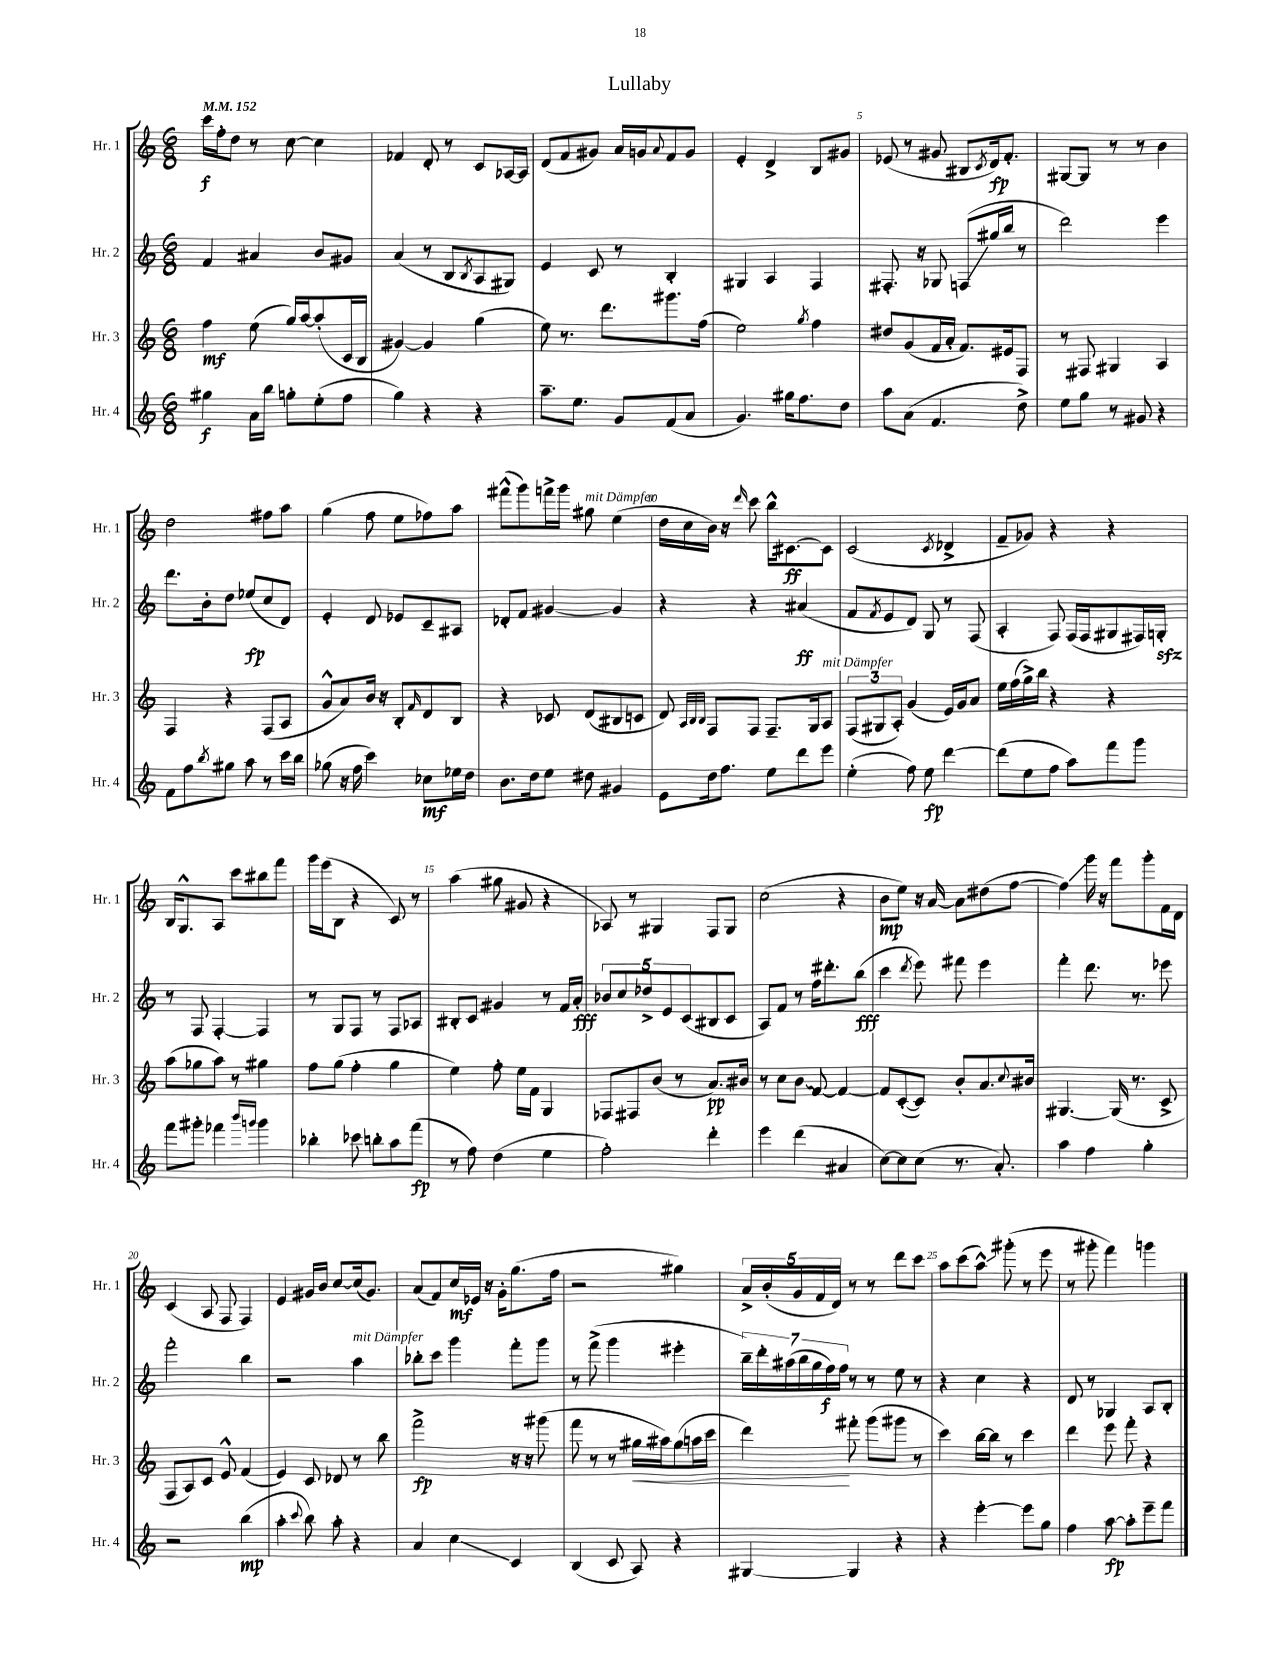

**kern	**kern	**kern	**kern
*staff4	*staff3	*staff2	*staff1
*clefG2	*clefG2	*clefG2	*clefG2
*k[]	*k[]	*k[]	*k[]
*M6/8	*M6/8	*M6/8	*M6/8
*MM152	*MM152	*MM152	*MM152
4gg#\	4ff\	4f/	16ccc\LL
.	.	.	16ff'\J
.	.	.	8dd\J
16a\LL	(8ee\	4a#/	8r
16bb\JJ	.	.	.
8gg'\L	16gg/LL)	.	[8cc\
.	[16aa/J	.	.
(8ee'\	(8aa'/]	8b/L	4cc\]
8ff\J	16c/L	8g#/J	.
.	16B/JJ	.	.
=	=	=	=
4gg\)	[4g#/)	(4a/	4f-/
4r	4g#/]	8r	8d'/
.	.	8B/L	8r
.	.	8qB/	.
4r	(4gg\	8A/	8c/L
.	.	8G#/J)	[16A-/L
.	.	.	16A-/]JJ
=	=	=	=
8.aa~\L	8ee\)	4e/	(8d/L
.	8.r	.	8f/
8.ee\J	.	.	.
.	.	8c/	8g#/J)
.	8.ddd\L	.	.
8g/L	.	8r	16a/LL
.	.	.	16g/J
.	.	.	8qqa/
(8f/	8.ggg#\	4B'/	8f/
8a/J	.	.	8g/J
.	(16ff\Jk	.	.
=	=	=	=
4.g/)	2ee\)	4G#/	4e'/
.	.	4A/	4d^/
16gg#\LK	.	.	.
8.ff\	.	.	.
.	8qgg/	.	.
.	4ff\	4F/	8B/L
8dd\J	.	.	8g#/J
=	=	=	=
8aa\L	8dd#/L	8.F#'/	(8e-/
(8a\J	(8g/	.	8r
.	.	16r	.
4.f/	16f/L	8G-/	8g#/
.	16a'/JJ	.	.
.	8.f/L)	(8F/L	8B#/L
.	.	.	8qc/
.	.	16gg#/L	16d/k)
.	16e#/k	16bb/JJ	8.f'/J
8dd^\)	8F/J	8r	.
=	=	=	=
8ee\L	8r	2ddd\)	[8G#/L
8gg\J	8F#/	.	8G#/]J
8r	4G#/	.	8r
8g#/	.	.	8r
4r	4A/	4eee\	4b\
=	=	=	=
8f\L	4F/	8.ddd\L	2dd\
8ff\	.	.	.
.	.	16b'\k	.
8qbb/	.	.	.
8gg#\J	4r	8dd\J	.
8aa\	.	(8ee-/L	.
8r	(8F/L	8cc/	8ff#\L
16ccc\LL	8A/J	8d/J)	8aa\J
16bb\JJ	.	.	.
=	=	=	=
(8gg-\	8g^^/L	4e'/	(4gg\
16r	8a/)	.	.
16ff\	.	.	.
4ccc\)	16b/Jk	8d/	8ff\
.	16r	.	.
.	8B'/L	8e-/L	8ee\L
.	16qqf/	.	.
8cc-\L	8d/	8c~/	8ff-\)
16ee-\L	8B/J	8A#/J	8aa\J
16dd\JJ	.	.	.
=	=	=	=
8.b\L	4r	8d-'/L	(8fff#^^\L
.	.	8f/J	8ggg\)
16dd\k	.	.	.
8ee\J	8c-/	[4g#/	16fff^\L
.	.	.	16ggg\JJ
8dd#\	(8d/L	.	8gg#\
4g#/	8B#/	4g#/]	(4ee\
.	8c/J	.	.
=	=	=	=
8e\L	8d/)	4r	16dd\LL
.	.	.	16cc\
.	32qqA/LLL	.	.
.	32qqB/	.	.
.	32qqB/JJJ	.	.
16dd\k	8F/L	.	16b\JJ)
8.ff\J	.	.	16r
.	.	.	16qqddd/
.	8F/J	4r	8ccc\
8ee\L	8.F~/L	.	16bb^^\LK
.	.	.	[8.c#\
8ddd\	.	(4a#/	.
.	16G/k	.	.
8eee\J	8A/J	.	8c#\]J
=	=	=	=
(4ee'\	(12F/L	8f/L	(2c/
.	12G#/	.	.
.	.	8qf/	.
.	.	8e/	.
.	12A'/J)	.	.
8ff\)	(4g/	8d/J)	.
8ee\	.	8G/	.
.	.	.	8qc/
[4ddd\	16e/LL)	8r	4d-^/
.	16g/J	.	.
.	8a/J	(8F/	.
=	=	=	=
(8ddd\]L	16ee\LL	4A'/	8f~/L
.	(16ff\	.	.
8ee\	16gg^\)	.	8g-/J)
.	16bb\JJ	.	.
8ff\J	4r	8F/)	4r
8aa\L)	.	(16F/LL	.
.	.	16F/J	.
8fff\	4r	8G#/	4r
8ggg\J	.	16F#/L)	.
.	.	16G'/JJ	.
=	=	=	=
8fff\L	(8aa\L	8r	16B/LK
.	.	.	8.G^^/
8ggg#'\J	8gg-\	8F/	.
4fff-\	8aa\J)	[4F'/	8A/J
.	8r	.	8ccc\L
16qqbbb/LL	.	.	.
16qqggg/JJ	.	.	.
4ggg\	4gg#\	4F/]	8bb#\
.	.	.	8fff\J
=	=	=	=
4bb-'\	8ff\L	8r	16ggg\LL
.	.	.	(16eee\J
.	(8gg\J	8G/L	8B\J
8ccc-\	4ff'\	8F/J	4r
8bb'\L	.	8r	.
8aa\	4gg\	8F/L	8c/)
(8fff\J	.	8A-/J	8r
=	=	=	=
8r	4ee\)	8B#'/L	(4aa\
8ff\)	.	8c/J	.
(4dd\	8ff'\	4g#/	8gg#\
.	16ee\LL	.	8g#/
.	16f\JJ	.	.
4ee\	4G/	8r	4r
.	.	16f/LL	.
.	.	16a'/JJ	.
=	=	=	=
2ff'\)	8F-/L	10b-/L	8A-/)
.	.	10cc/	.
.	8F#/	.	8r
.	.	10dd-^/	.
.	(8b/J	.	4G#/
.	.	10e/	.
.	8r	.	.
.	.	(10c/	.
4ddd'\	8.a/L)	8B#/	8F/L
.	.	8c/J	8G#/J
.	16b#/Jk	.	.
=	=	=	=
4eee\	8r	8A/L)	(2cc\
.	8cc\L	8f/J	.
(4ddd\	8b\J	8r	.
.	[8f/	16ff\LK	.
.	.	8.ddd#'\	.
4a#/	4f/_	.	4r
.	.	(8bb\J	.
=	=	=	=
[8cc\L)	8f/]L	4ccc\	8b\L
8cc\]	([8c'/	.	8ee\J)
.	.	8qddd/	.
(8cc\J	8c/]J)	8eee\)	16r
.	.	.	[16a/
8.r	8b'/L	8fff#\	8a\]L
.	8.a/	4eee\	(8dd#\
8.a'/)	.	.	.
.	.	.	[8ff\J
.	8qqcc/	.	.
.	16b#/Jk	.	.
=	=	=	=
4aa\	[4.G#/	4fff'\	4ff\])
4ff\	.	8.ddd\	16ggg\
.	.	.	16r
.	(16G#/]	.	8fff\L
.	8.r	8.r	.
4gg'\	.	.	8ggg'\
.	8c^/	8eee-\	16f\L
.	.	.	16d\JJ
=	=	=	=
2r	8F/L	2fff'\	(4c/
.	8A/)	.	.
.	8c/J	.	8A/
.	8e^^/	.	8F/
(4bb\	(4f/	4bb\	4F/)
=	=	=	=
4aa'\	4e/)	2r	4e/
8qqccc/	.	.	.
8bb\)	8c/	.	16g#/LL
.	.	.	16b/JJ
8aa'\	8d-/	.	[8cc/L
4r	8r	4aa\	(16cc/]k
.	.	.	8.g#/J)
.	8bb\	.	.
=	=	=	=
4a/	2fff^\	8bb-'\L	(8a/L
.	.	8ccc\J	8f/)
4cc\	.	4ggg\	16cc/L
.	.	.	16e-/JJ
.	.	.	16r
.	.	.	16g'\LK
4c/	16r	8fff'\L	(8.gg\
.	16r	.	.
.	(8ggg#\	8ggg\J	.
.	.	.	16ff\Jk
=	=	=	=
(4B/	8fff\	8r	2r
.	8r	(8fff^\	.
8c/	8r	4ggg\	.
8A/)	16gg#\LL	.	.
.	16aa#\J)	.	.
4r	(8gg#\	4eee#'\	4gg#\)
.	16aa\L	.	.
.	16ccc\JJ	.	.
=	=	=	=
[4G#/	4ddd\)	28bb~\LL)	20a^/LL
.	.	28ddd'\	.
.	.	.	(20b'/
.	.	(28aa#\	.
.	.	.	20g/
.	.	28bb\	.
.	.	28gg\	.
.	.	.	20f/
.	.	28ff\)	.
.	.	.	20d/JJ)
.	.	28ff\JJ	.
4G#/]	8fff#'\	8r	8r
.	(8ggg\L	8r	8r
4r	8ggg#\J	8ee\	8ddd\L
.	8r	8r	8ccc\J
=	=	=	=
4r	4ccc\)	4r	8aa\L
.	.	.	(8ccc\
[4eee'\	[16bb\LL	4cc\	8aa^^\J)
.	16bb\]JJ	.	.
.	8r	.	(8ggg#'\
8eee\]L	4ccc\	4r	8r
8gg\J	.	.	8eee\
=	=	=	=
4ff\	4ddd\	8d/	8r
.	.	8r	8ggg#'\
[8aa\	8eee\	4G-/	4fff\)
8aa'\]L	8fff'\	.	.
8eee~\	4r	8A/L	4ggg\
8fff\J	.	8B'/J	.
==	==	==	==
*-	*-	*-	*-
